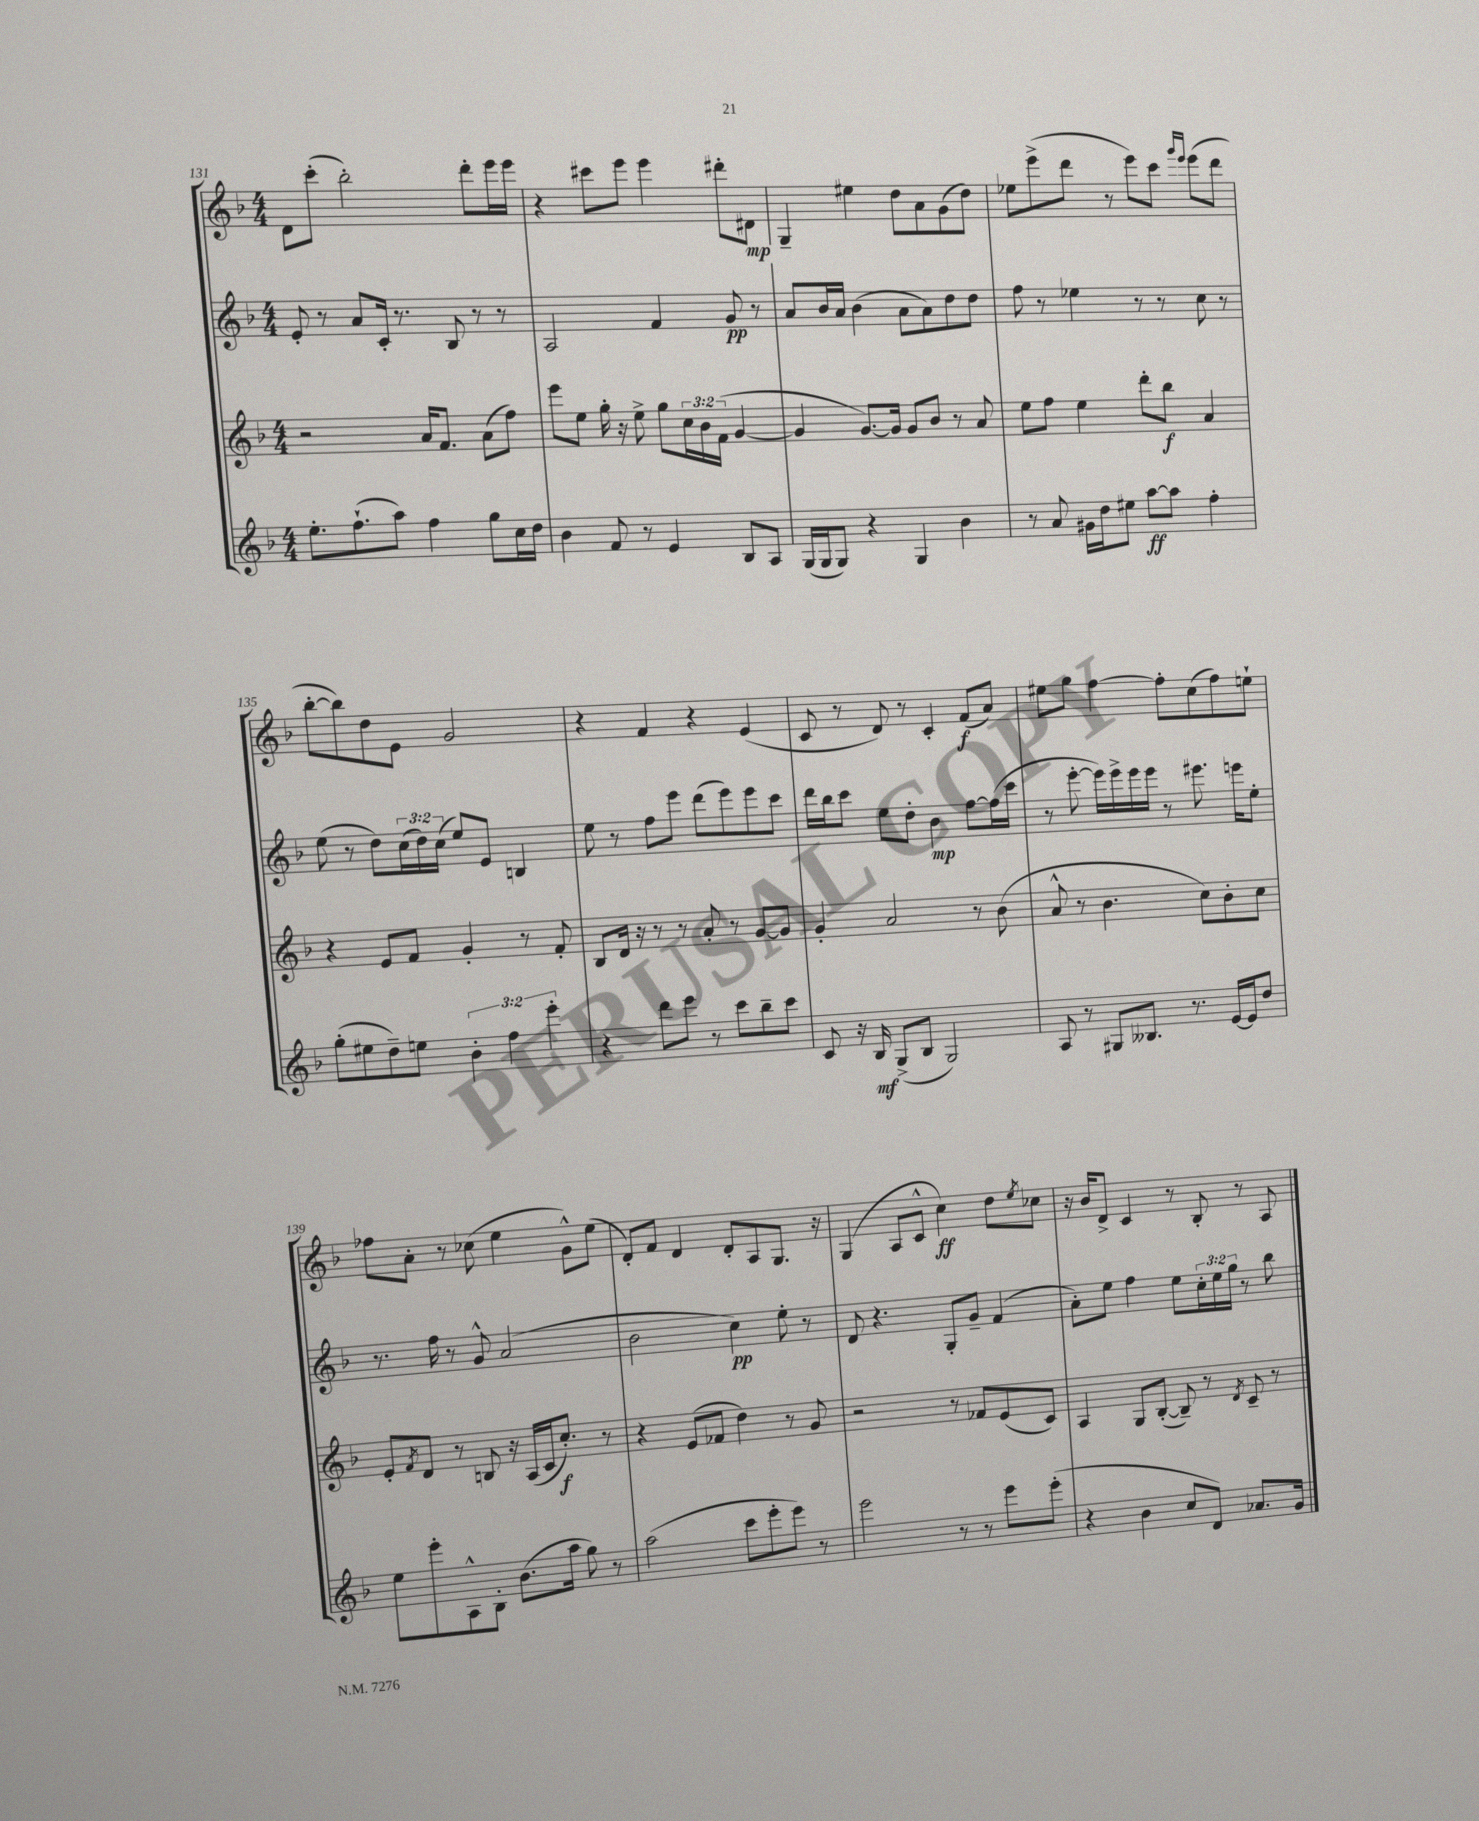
<<
\new StaffGroup <<
\new Staff = "s0" {
    \clef treble \key f \major \numericTimeSignature \time 4/4
    d'8 c'''8-.( bes''2-.) d'''8-. e'''16 e'''16 |
    r4 cis'''8 e'''8 e'''4 dis'''8-. dis'8\mp |
    g4-- eis''4 d''8 a'8 g'8( d''8) |
    ees''8 e'''8->( d'''8 r8 e'''8) c'''8 \grace { g'''16 e'''16 } e'''8( d'''8 |
    bes''8~-. bes''8) d''8 e'8 g'2 |
    r4 f'4 r4 e'4( |
    c'8 r8 d'8) r8 c'4-. f'8\f( a'8) |
    eis''8 g''8 f''4~ f''8-. c''8( f''8) e''8-! |
    fes''8 a'8-. r8 ces''8( e''4 g'8-^) e''8( |
    d'8-.) f'8 d'4 d'8-. a8 g8. r16 |
    g4( a8 c'8-^ c''4\ff) d''8 \acciaccatura { e''8 } ces''8 |
    r16 bes'16 d'8-> c'4 r8 bes8-. r8 a8 \bar "|." |
}
\new Staff = "s1" {
    \clef treble \key f \major \numericTimeSignature \time 4/4 \override Staff.TupletNumber.text = #tuplet-number::calc-fraction-text
    e'8-. r8 a'8 c'16-. r8. bes8 r8 r8 |
    a2 f'4 g'8\pp r8 |
    a'8 bes'16 a'16 bes'4( a'8 a'8) d''8 d''8 |
    f''8 r8 ees''4 r8 r8 c''8 r8 |
    e''8( r8 d''8) \tuplet 3/2 { c''16( d''16) c''16( } e''8) e'8 b4 |
    e''8 r8 f''8 e'''8 d'''8( e'''8) e'''8 c'''8 |
    d'''16 bes''16 c'''8 e''8 d''8-. bes'4\mp f''8~ f''16( c'''16 |
    r8 e'''8~-. e'''16) e'''16-> e'''16 e'''16 r8 eis'''8. e'''16 e''8-. |
    r8. f''16 r8 g'8-^ a'2( |
    bes'2 c''4\pp) e''8-. r8 |
    d'8 r4. g8-. g'8-- f'4( |
    a'8-.) e''8 f''4 e''8 \tuplet 3/2 { c''16-. e''16 g''16 } r8 bes''8 \bar "|." |
}
\new Staff = "s2" {
    \clef treble \key f \major \numericTimeSignature \time 4/4 \override Staff.TupletNumber.text = #tuplet-number::calc-fraction-text
    r2 a'16 f'8. a'8( f''8) |
    e'''8 e''8 g''16-. r16 e''8-> g''8 \tuplet 3/2 { c''16 bes'16 f'16( } g'4~ |
    g'4 g'8.~) g'16 g'8 bes'8 r8 a'8 |
    e''8 f''8 e''4 d'''8-. bes''8\f a'4 |
    r4 e'8 f'8 g'4-. r8 f'8-. |
    bes8 d'16 r16 r8 r8 a'8-. r8 g'8~ g'8 |
    g'4-. a'2 r8 bes'8( |
    a'8-^ r8 bes'4. c''8) bes'8-. c''8 |
    e'8-. \acciaccatura { f'8 } d'8 r8 b8 r16 a16( c'16 c''8.-.\f) r8 |
    r4 e'8( fes'8 d''4) r8 g'8 |
    r2 r8 fes'8 e'8( c'8) |
    a4 g8 bes8~-.( bes8--) r8 \acciaccatura { d'8 } c'8-- r8 \bar "|." |
}
\new Staff = "s3" {
    \clef treble \key f \major \numericTimeSignature \time 4/4 \override Staff.TupletNumber.text = #tuplet-number::calc-fraction-text
    e''8.-. f''8.-!( a''8) f''4 g''8 c''16 d''16 |
    bes'4 f'8 r8 e'4 bes8 a8 |
    g16( g16 g8) r4 g4 bes'4 |
    r8 a'8 gis'16 d''16 eis''8 a''8~\ff a''8 f''4-. |
    g''8-.( eis''8 d''8--) e''8 \tuplet 3/2 { bes'4-. f''4 e'''4-. } |
    r4 d'''8 e'''8 r8 c'''8 bes''8-- c'''8 |
    c'8 r16 bes16\mf g8->( bes8 g2) |
    a8 r8 gis8 beses8. r8. e'16~ e'16 d''8 |
    e''8 e'''8-. a8-^ bes8-. bes'8.( a''16 g''8) r8 |
    a''2( c'''8 e'''8-. e'''8) r8 |
    e'''2 r8 r8 e'''8 e'''8-.( |
    r4 bes'4 c''8 d'8) aes'8. g'16 \bar "|." |
}
>>
>>
\layout { \context { \Score currentBarNumber = #131 } }
